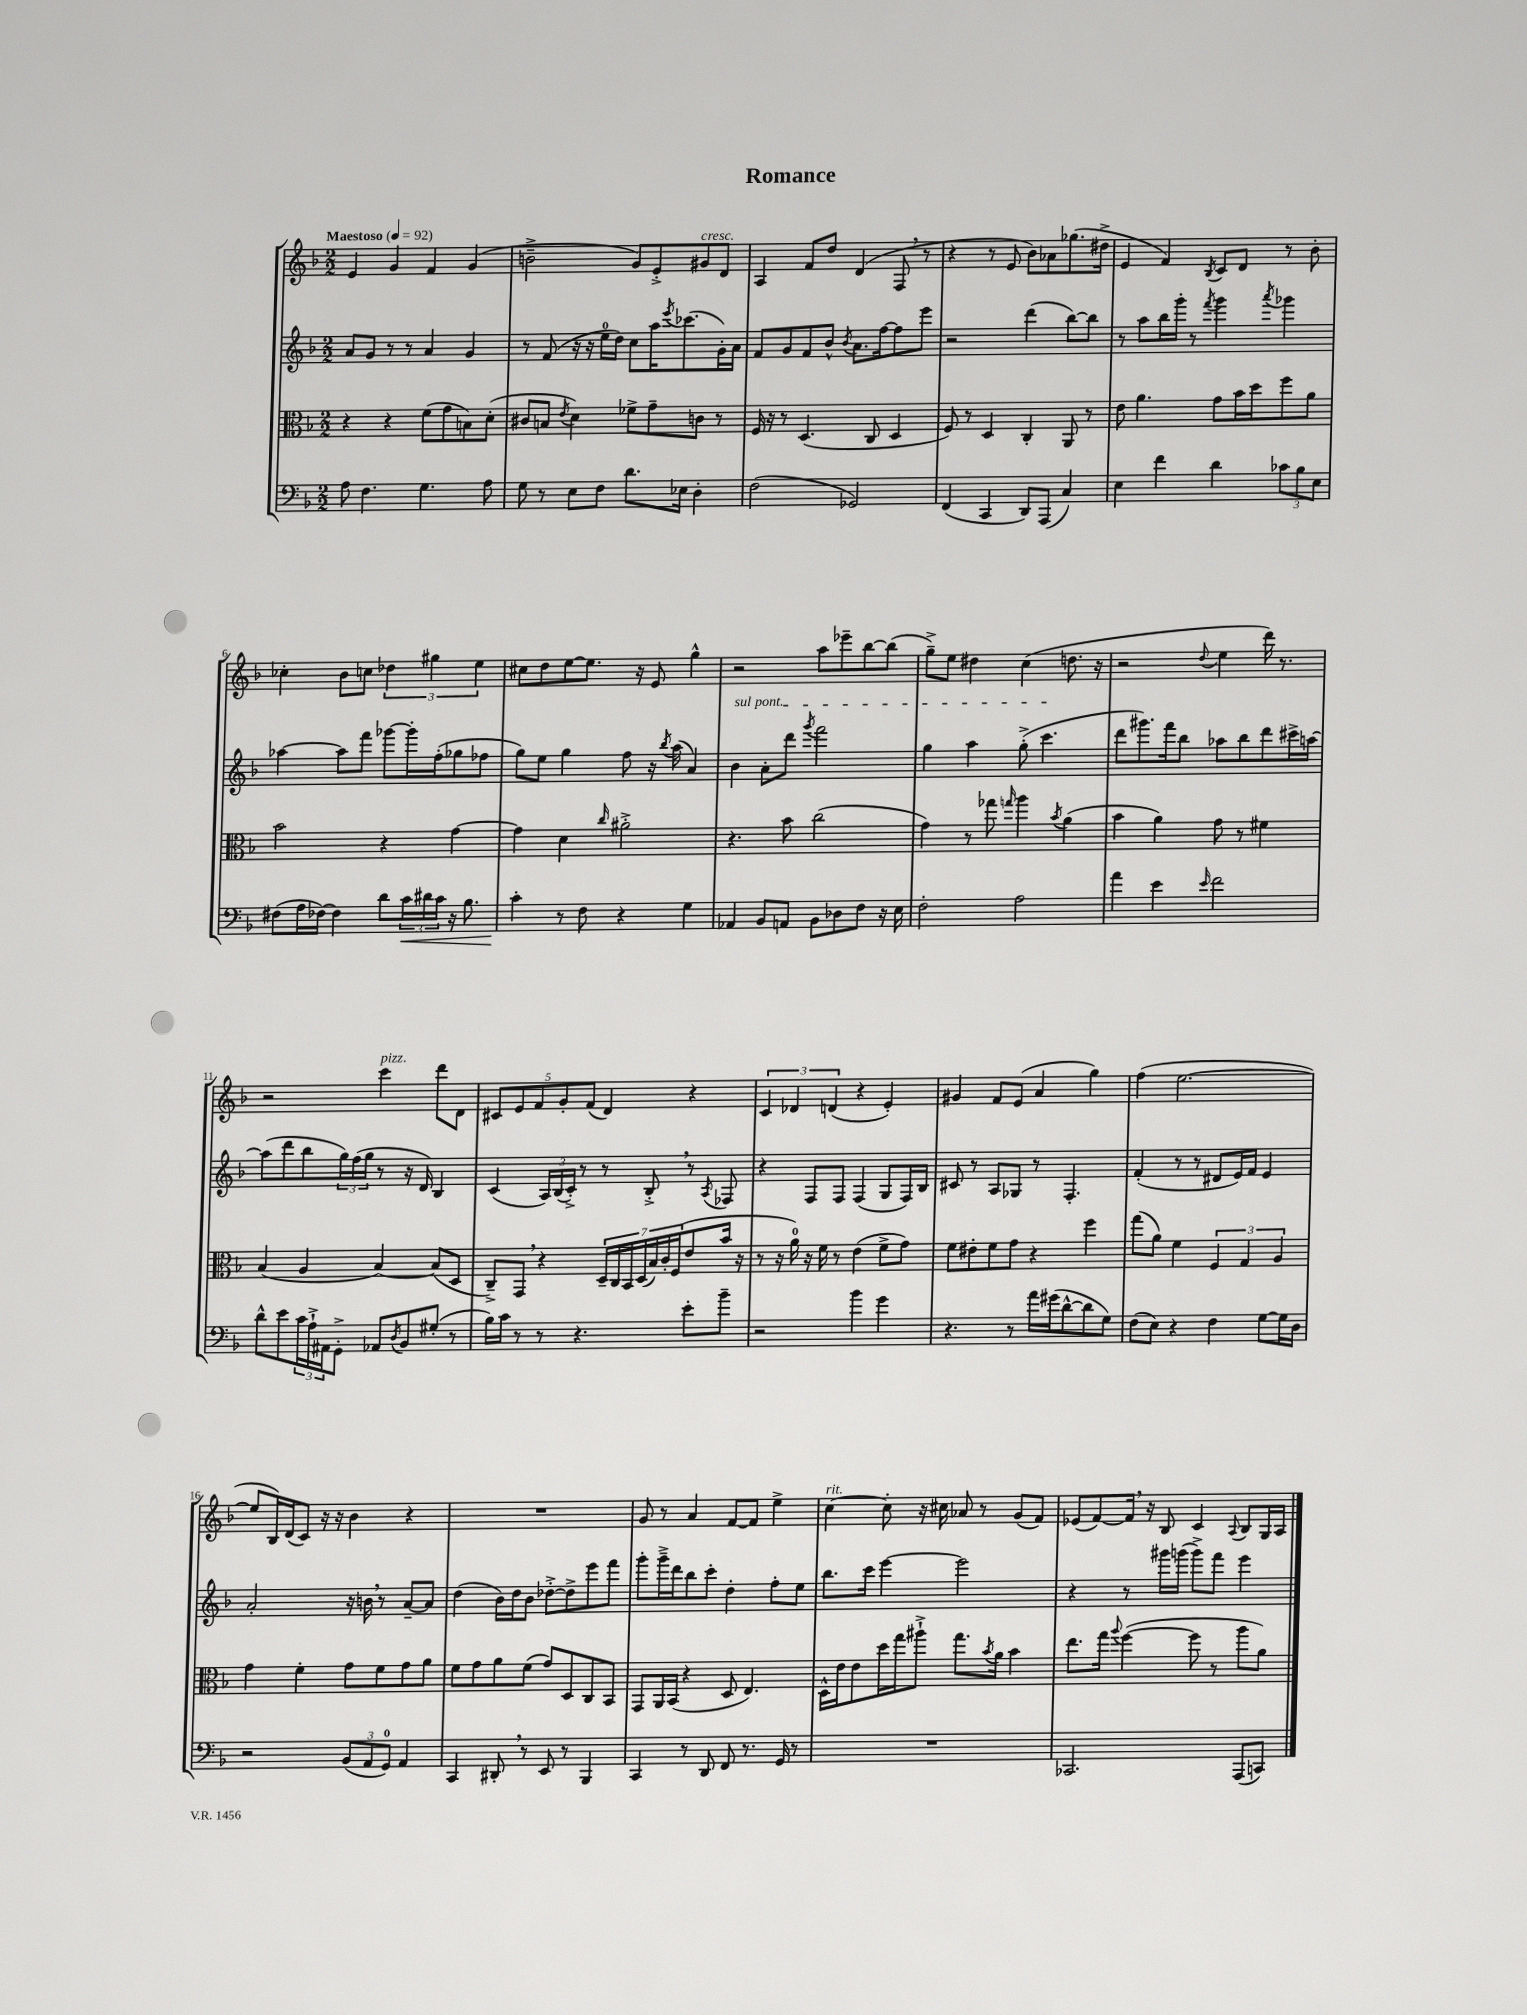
\header { title = "Romance" }
<<
\new StaffGroup <<
\new Staff = "s0" {
    \clef treble \key f \major \numericTimeSignature \time 2/2 \tempo "Maestoso" 4 = 92
    e'4 g'4 f'4 g'4( |
    b'2---> g'8) e'8-.-> gis'8^\markup { \italic "cresc." } d'8 |
    a4 f'8 d''8 d'4( f8 \breathe r8 |
    r4 r8 e'8 bes'8) aes'8 ges''8.( dis''16-> |
    e'4 f'4) \acciaccatura { bes8 } c'8 d'8 r8 bes'8-. |
    ces''4-. bes'8 c''8 \tuplet 3/2 { des''4 gis''4 e''4 } |
    cis''8 d''8 e''8~ e''8. r16 e'8 g''4-^ |
    r2 a''8 ees'''8-- bes''8~ bes''8( |
    g''8--->) e''8 dis''4 c''4( d''8. r16 |
    r2 \appoggiatura { d''8 } e''4 d'''16) r8. |
    r2 c'''4^\markup { \italic "pizz." } d'''8 d'8 |
    \tuplet 5/4 { cis'8 e'8 f'8 g'8-. f'8( } d'4) r4 |
    \tuplet 3/2 { c'4 des'4 d'4( } r4 e'4-.) |
    gis'4 f'8 e'8( a'4 g''4) |
    f''4( e''2.~ |
    e''8 bes16) d'16( c'8) r16 r16 bes'4 r4 |
    R1 |
    g'8 r8 a'4 f'8~ f'8 e''4-> |
    c''4~^\markup { \italic "rit." } c''8-. r16 cis''16 aes'8 r8 g'8( f'8) |
    ees'8( f'8~) f'16 \breathe r16 bes8 c'4 \appoggiatura { a8 } bes8 g16 a16 \bar "|." |
}
\new Staff = "s1" {
    \clef treble \key f \major \numericTimeSignature \time 2/2
    a'8 g'8 r8 r8 a'4 g'4 |
    r8 f'8( r16 r16 e''16-0 d''16) c''8 a''16 \acciaccatura { e'''8 } ces'''8.( g'16-.) a'16 |
    f'8 g'8 f'8 bes'8-^ \acciaccatura { bes'8 } a'8. f''16~ f''8 e'''8 |
    r2 d'''4( bes''8~) bes''8 |
    r8 a''8 bes''16 g'''16-. r8 \acciaccatura { f'''8 } g'''4 \acciaccatura { a'''8 } ges'''4 |
    aes''4~ aes''8 f'''8 ges'''8~ ges'''16-. f''16-.( ges''8 fes''8 |
    g''8) e''8 g''4 f''8 r16 \acciaccatura { bes''8 } a''16( a'4) |
    \once \override TextSpanner.bound-details.left.text = \markup { \italic "sul pont." } bes'4\startTextSpan a'8-. d'''8 \acciaccatura { g'''8 } f'''2 |
    g''4 a''4 g''8-.->( c'''4.\stopTextSpan |
    d'''8 gis'''8.) f'''16 bes''8 aes''8 bes''8 d'''8 cis'''16-> a''16~ |
    a''8( d'''8 bes''8 \tuplet 3/2 { g''16) f''16( g''16 } r8 r16 d'16) bes4 |
    c'4( \tuplet 3/2 { a16) bes16( c'16-.->) } r8 r8 bes8-.-> \breathe r8 \acciaccatura { a8 } fes8 |
    r4 f8 f8 f4( g8 f16) bes16 |
    cis'8 r8 a8 ges8 r8 f4.-. |
    f'4-.( r8 r8 dis'8 e'16) f'16 e'4 |
    a'2-. r16 b'16 \breathe r8 a'8~-- a'8 |
    d''4( bes'16) d''16 bes'8 des''8~-.-> des''8-> e'''8 f'''8 |
    g'''8-. g'''16---> d'''16 bes''8 c'''8-. d''4-. f''8-. e''8 |
    bes''8. c'''16 e'''4~ e'''2 |
    r4 r8 gis'''16 g'''16( g'''8->) f'''8 e'''4 \bar "|." |
}
\new Staff = "s2" {
    \clef alto \key f \major \numericTimeSignature \time 2/2
    r4 r4 f'8( g'8 b8) d'8-.( |
    cis'8 b8 \acciaccatura { e'8 } d'4) fes'8-> g'8-- c'8 r8 |
    f16 r16 r8 d4.( c8 d4 |
    f8) r8 d4 c4-. a,8 r8 |
    e'8 a'4. g'8 bes'16 d''16 f''8 a'8 |
    bes'2 r4 g'4~ |
    g'4 d'4 \grace { c''16 } ais'2-.-> |
    r4. bes'8 c''2( |
    g'4) r8 ges''8 \grace { g''16 } a''4 \acciaccatura { bes'8 } a'4( |
    bes'4 a'4) g'8 r8 fis'4 |
    bes4( a4 bes4~) bes8( d8 |
    c8--->) g,8 \breathe r4 \tuplet 7/4 { d16-- c16 bes,16 d16( bes16) c'16-. f16( } e'8 bes'16 r16 |
    r8 r16 a'16-0) r16 f'16 r8 e'4( f'8-> g'8) |
    f'8 eis'8-. f'8 g'8 r4 f''4 |
    g''8( a'8) f'4 \tuplet 3/2 { f4 g4 a4 } |
    g'4 f'4-. g'8 f'8 g'8 a'8 |
    f'8 g'8 a'8 f'8( g'8) d8 c8 bes,8 |
    g,8 a,16 bes,16( r4 d8 e4.) |
    d16-^ e'16 e'8 d''16 g''16 ais''8-!-> g''8. \acciaccatura { bes'8 } a'16 bes'4 |
    e''8. g''16 \appoggiatura { a''8 } f''4~( f''8 r8 a''8 a'8) \bar "|." |
}
\new Staff = "s3" {
    \clef bass \key f \major \numericTimeSignature \time 2/2
    a8 f4. g4. a8 |
    g8 r8 e8 f8 d'8. ees16 d4-. |
    f2( ges,2) |
    f,4( c,4 d,8) a,,8( c4) |
    e4 f'4 d'4 \tuplet 3/2 { ces'8 bes8 e8 } |
    fis8( a16 fes16~) fes4 d'8 \tuplet 3/2 { c'16\< dis'16 c'16 } r16 bes8. |
    c'4-.\! r8 f8 r4 g4 |
    aes,4 bes,8 a,8 bes,8 des8 f8 r16 e16 |
    f2-. a2 |
    a'4 e'4 \grace { e'16 } f'2 |
    d'8-^ e'8 \tuplet 3/2 { c'16 a16-!-> ais,16 } g,8-.-> aes,8 \acciaccatura { d8 } bes,8 gis8-.( r8 |
    bes16) c'16 r8 r8 r4. e'8-. bes'8-- |
    r2 bes'4 g'4 |
    r4. r8 a'16 gis'16( d'8~-^ d'8 g8) |
    f8( e8) r4 f4 g8~ g16 d16 |
    r2 \tuplet 3/2 { bes,8( a,8 g,8-0) } a,4 |
    c,4 dis,8-. \breathe r8 e,8 r8 bes,,4 |
    c,4 r8 d,8 f,8 r8. g,16 r8 |
    R1 |
    ces,2. a,,8( c,8) \bar "|." |
}
>>
>>
